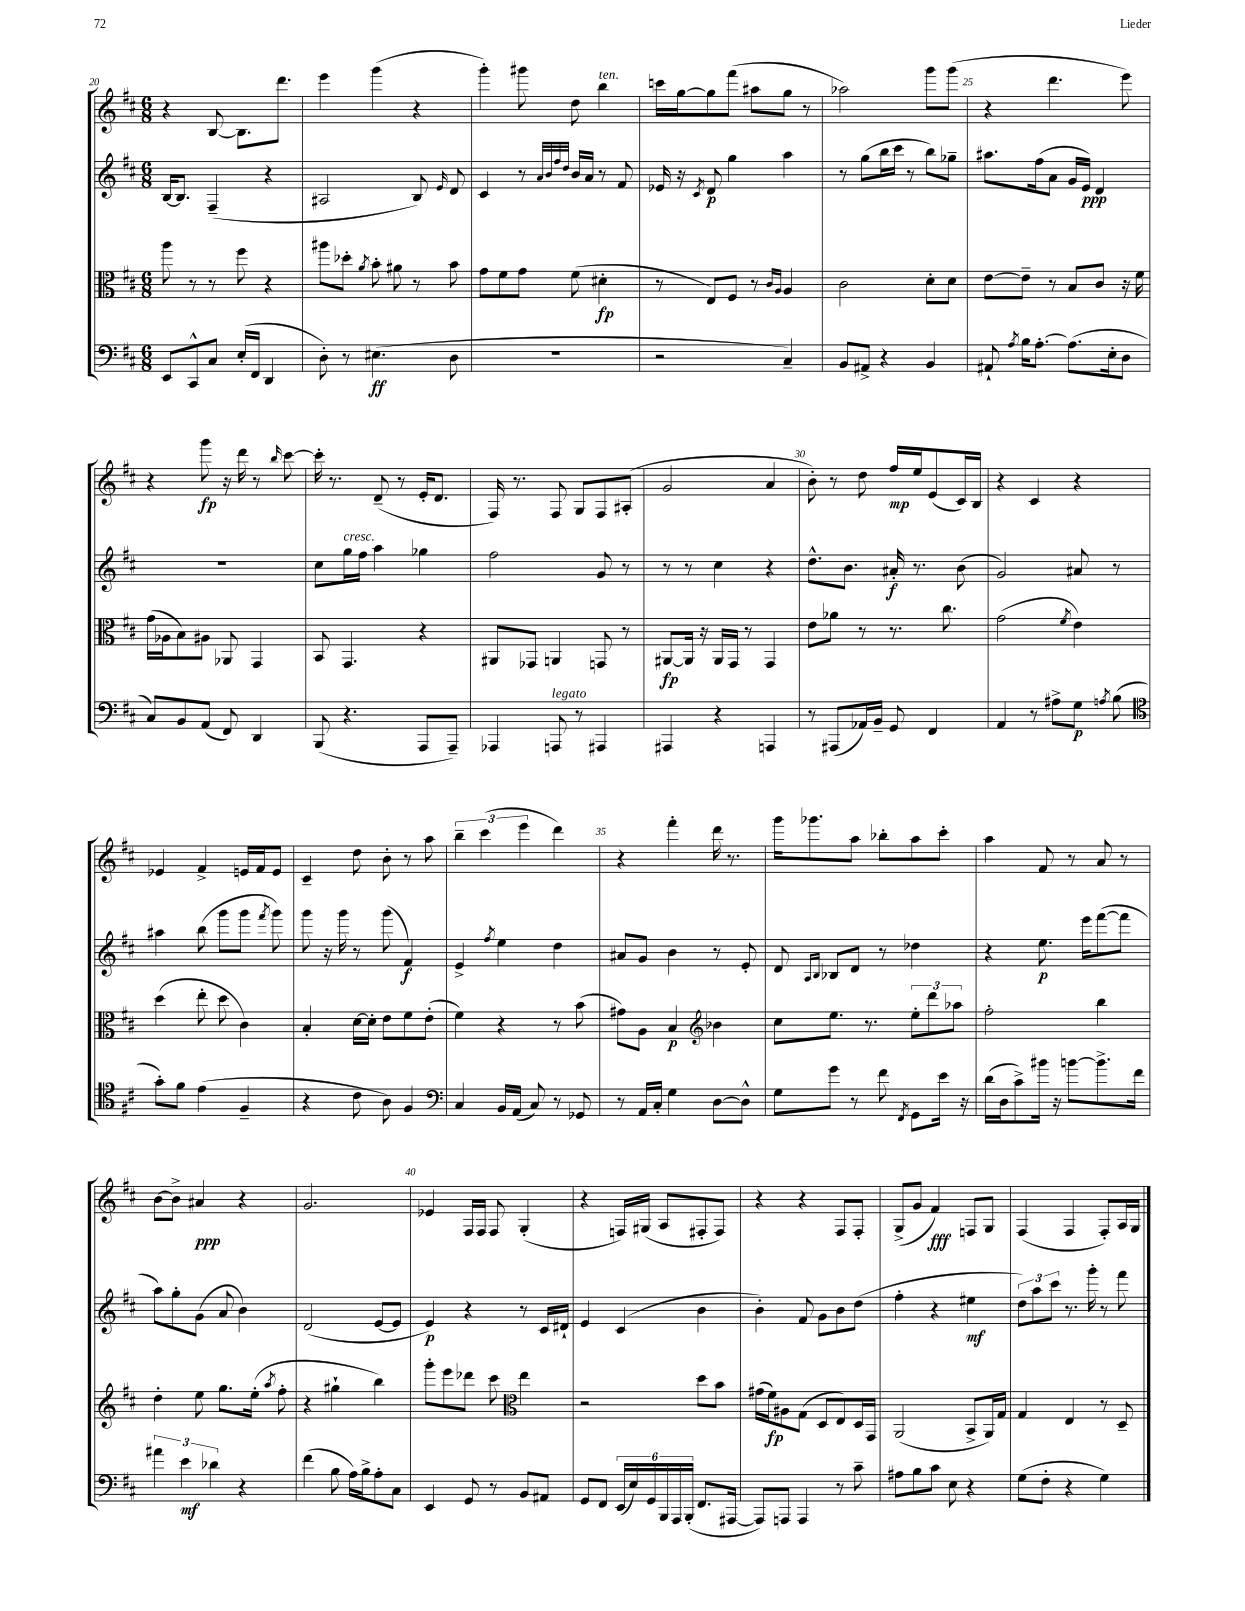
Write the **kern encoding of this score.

**kern	**kern	**kern	**kern
*staff4	*staff3	*staff2	*staff1
*clefF4	*clefC3	*clefG2	*clefG2
*k[f#c#]	*k[f#c#]	*k[f#c#]	*k[f#c#]
*M6/8	*M6/8	*M6/8	*M6/8
8EE	8aa	[16B	4r
.	.	8.B]	.
8CC#^^	8r	.	.
8C#	8r	(4F#~	[8B
(16E'	8ff#	.	8.B]
16FF#	.	.	.
4DD	4r	4r	.
.	.	.	8.ddd
=	=	=	=
8D')	8aa#	2A#	4eee
8r	8dd-'	.	.
.	8qa	.	.
(4.E#	8b'	.	(4ggg
.	8a#	.	.
.	8r	8B)	4r
.	.	16qqe	.
8D	8b	8d	.
=	=	=	=
2.r	8g	4c#	4ggg')
.	8f#	.	.
.	8g	8r	8ggg#
.	.	32qqa	.
.	.	32qqb	.
.	.	32qqff#	.
.	.	32qqdd	.
.	(8f#	16b	8dd
.	.	16a	.
.	4d#'	8r	4bb
.	.	8f#	.
=	=	=	=
2r	8r	16e-	16ccc
.	.	16r	[16gg
.	.	8qc#	.
.	8E)	8d	8gg]
.	8F#	4gg	(8fff#
.	8r	.	8aa#
.	16qqc#	.	.
.	16qqA	.	.
4C#~)	4A	4aa	8gg
.	.	.	8r
=	=	=	=
8BB	2c#	8r	2aa-)
8AA#^	.	(8gg	.
4r	.	16bb	.
.	.	16ccc#	.
.	.	8r	.
4BB	8d'	8bb)	8ggg
.	8d	8gg-~	(8ggg
=	=	=	=
8AA#`	[8e	8.aa#	4r
8qA	.	.	.
16B	8e~]	.	.
[8.A'	.	(16ff#	.
.	8r	8a	4.ddd
(8.A]	8B	16g	.
.	.	16e)	.
.	8c#	4d	.
16E'	.	.	.
8D	16r	.	8eee)
.	16f#	.	.
=	=	=	=
8C#)	(16g	2.r	4r
.	16A-	.	.
8BB	8B)	.	.
(8AA	8A#	.	8ggg
8FF#)	8AA-	.	16r
.	.	.	16ddd
4DD	4GG	.	8r
.	.	.	16qqbb
.	.	.	[8ccc#
=	=	=	=
(8BBB	8BB	8cc#	16ccc#']
.	.	.	8.r
4.r	4.GG	16gg	.
.	.	16ff#	.
.	.	4aa	(8d~
.	.	.	8r
8AAA	4r	4gg-	16e'
.	.	.	8.d
8AAA~)	.	.	.
=	=	=	=
4AAA-	8AA#	2ff#	16F#)
.	.	.	8.r
.	8GG-	.	.
8AAA	4AA	.	8F#
8r	.	.	8G
4AAA#	8GG	8g	8F#
.	8r	8r	(8A#'
=	=	=	=
4AAA#	[8AA#	8r	2g
.	16AA#]	8r	.
.	16r	.	.
4r	16AA#	4cc#	.
.	16GG	.	.
.	8r	.	.
4AAA	4GG	4r	4a
=	=	=	=
8r	8e	8.dd^^	8b')
(8AAA#	8a-	.	8r
.	.	8.b	.
16AA-)	8r	.	8dd
16BB~	.	.	.
8GG	8.r	16a#'	16ff#
.	.	8.r	16ee
4FF#	.	.	(8e
.	8.cc#	.	.
.	.	(8b	16c#)
.	.	.	16B
=	=	=	=
4AA	(2g	2g)	4r
8r	.	.	4c#
8A#^	.	.	.
.	8qf#	.	.
8G	4e)	8a#	4r
8qA	.	.	.
(8B	.	8r	.
=	=	=	=
*clefC4	*	*	*
8g')	(4dd	4aa#	4e-
8f#	.	.	.
(4e	8ee'	(8bb	4f#^
.	8dd	8ggg	.
4F#~	4c#)	8ggg	16e
.	.	.	16f#
.	.	8qfff#	.
.	.	8ggg)	8e
=	=	=	=
4r	4B'	8ggg	4c#~
.	.	16r	.
.	.	16ggg	.
8c#	[16d	8r	8dd
.	16d']	.	.
8A)	8e	(8ggg	8b'
4F#	8f#	4f#)	8r
.	(8e'	.	8aa
=	=	=	=
*clefF4	*	*	*
4C#	4f#)	4e^	6bb~
.	.	.	(6ccc#
.	.	8qff#	.
16BB	4r	4ee	.
(16AA	.	.	.
.	.	.	6eee
8C#)	.	.	.
8r	8r	4dd	4ddd)
8GG-	(8b	.	.
=	=	=	=
8r	8g#)	8a#	4r
16AA	8A	8g	.
16C#'	.	.	.
4G	4B	4b	4fff#'
*	*clefG2	*	*
[8D	4b-	8r	16ddd
.	.	.	8.r
8D^^]	.	8e'	.
=	=	=	=
8G	8cc#	8d	16ggg
.	.	.	8.ggg-
.	.	16qqA	.
.	.	16qqB	.
8g	8.ee	8B-	.
8r	.	8d	8aa
.	8.r	.	.
8f#	.	8r	8bb-'
8qFF#	.	.	.
8GG	12ee'	4dd-	8aa
.	12ddd	.	.
16e	.	.	8ccc#'
.	12aa-	.	.
16r	.	.	.
=	=	=	=
(16d	2ff#'	4r	4aa
16D	.	.	.
8c#^)	.	.	.
16b#	.	8.ee	8f#
16r	.	.	.
[8b	.	.	8r
.	.	16eee	.
8.b^]	4bb	([8fff#	8a
.	.	8fff#]	8r
16f#	.	.	.
=	=	=	=
6a#	4dd'	8aa)	[8b
.	.	8gg'	8b^]
6e	.	.	.
.	8ee	(8g	4a#
6d-	.	.	.
.	8.gg	8a	.
4r	.	4b)	4r
.	(16ee'	.	.
.	8qaa	.	.
.	8ff#'	.	.
=	=	=	=
(4f#	4r	(2d	2.g
8B	4gg#`	.	.
16A)	.	.	.
16B^	.	.	.
8A'	4bb)	[8e	.
8C#	.	8e]	.
=	=	=	=
4EE	8ggg'	4e)	4e-
.	8eee	.	.
8GG	8ddd-	4r	16F#
.	.	.	16F#
8r	8ccc#	.	8F#
*	*clefC3	*	*
8BB	4ee	8r	(4G'
8AA#	.	16c#	.
.	.	16d#`	.
=	=	=	=
8GG	2r	4e	4r
8FF#	.	.	.
(24EE	.	(4c#	16F)
24E)	.	.	.
.	.	.	(16G#
24GG	.	.	.
24BBB	.	.	8A
24AAA	.	.	.
(24BBB'	.	.	.
8.FF#	8dd	4b	8F#'
.	8b	.	8F#)
[16AAA#	.	.	.
=	=	=	=
8AAA#])	(16g#	4b')	4r
.	16f#)	.	.
8AAA	8A#	.	.
4AAA	(8G	8f#	4r
.	8D	8g	.
8r	8E)	8b	8F#
8c#~	16D	(8dd	8F#'
.	16GG	.	.
=	=	=	=
8A#	(2AA	4ff#'	(8G^
8B	.	.	8g
8c#	.	4r	4f#)
8E	.	.	.
4r	8BB^	4ee#	8F
.	16AA)	.	8G
.	16G	.	.
=	=	=	=
(8G	4G	12dd)	(4F#
.	.	12aa	.
8F#'	.	.	.
.	.	12ccc#	.
4r	4E	8.r	4F#
.	.	16ggg'	.
4G)	8r	8r	8F#')
.	8D~	8fff#	16A
.	.	.	16G
==	==	==	==
*-	*-	*-	*-
